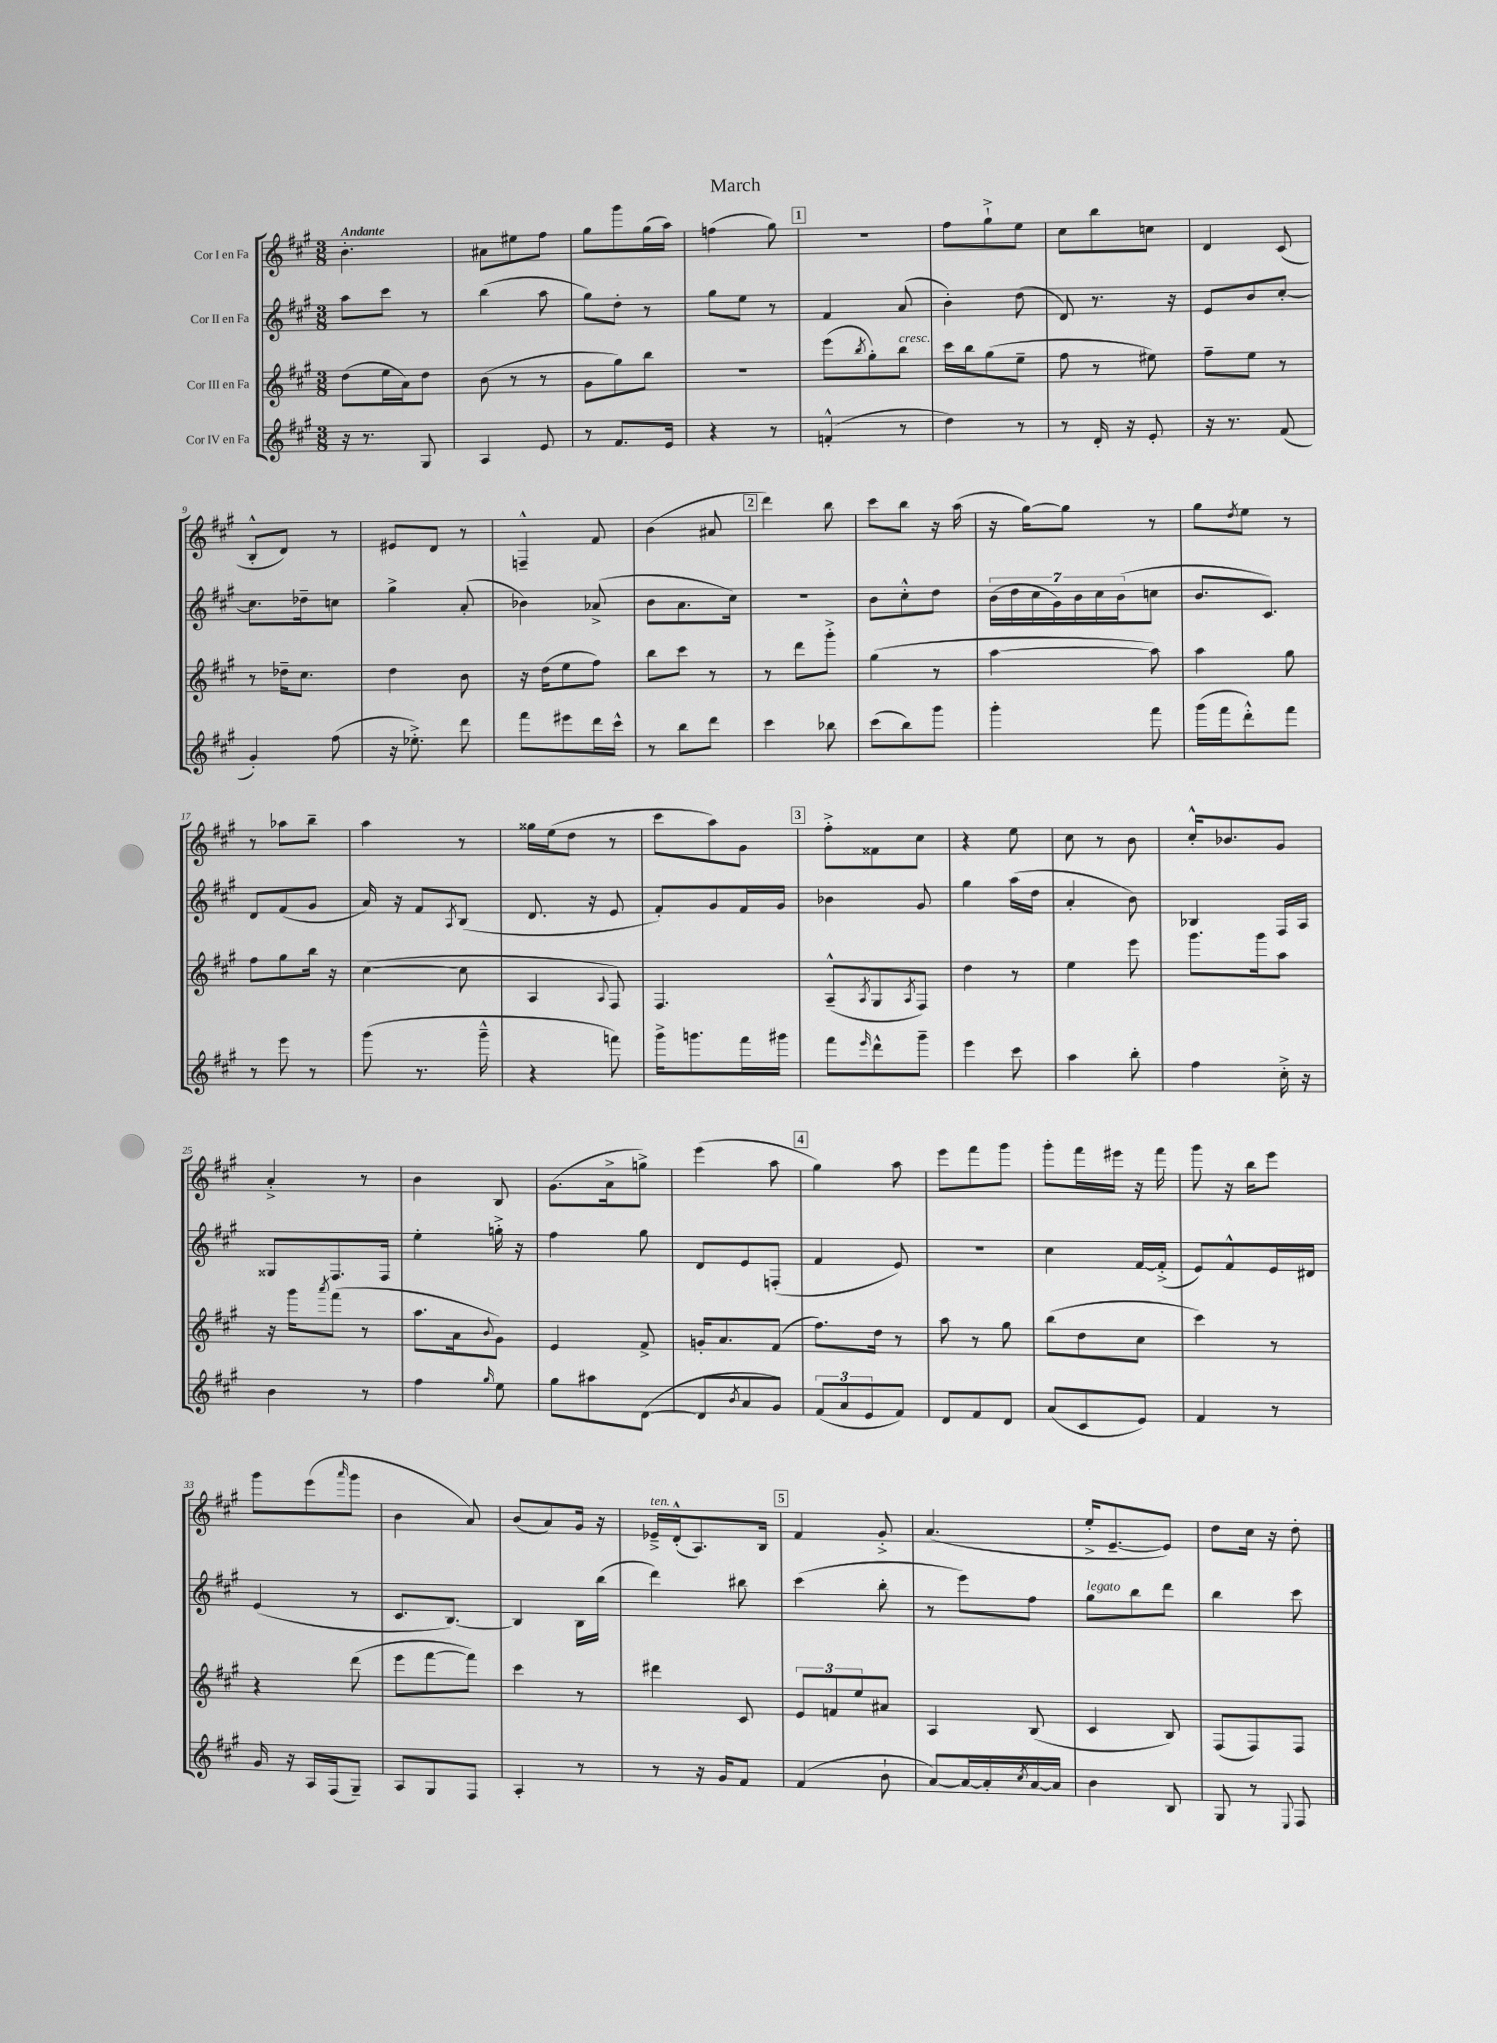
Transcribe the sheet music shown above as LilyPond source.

\header { title = "March" }
<<
\new StaffGroup <<
\new Staff = "s0" \with { instrumentName = "Cor I en Fa" } {
    \clef treble \key a \major \numericTimeSignature \time 3/8 \tempo "Andante"
    b'4.-. |
    ais'8 eis''8 fis''8 |
    gis''8 gis'''8 gis''16( a''16) |
    f''4( gis''8) |
    \mark \markup { \box "1" } R4. |
    fis''8 gis''8-!-> e''8 |
    cis''8 b''8 c''8 |
    d'4 cis'8( |
    b8-.-^ d'8) r8 |
    eis'8 d'8 r8 |
    f4---^ fis'8 |
    b'4( ais'8 |
    \mark \markup { \box "2" } d'''4) b''8 |
    cis'''8 b''8 r16 a''16( |
    r16 gis''16~) gis''8 r8 |
    gis''8 \acciaccatura { d''8 } e''8 r8 |
    r8 aes''8 b''8-- |
    a''4 r8 |
    gisis''16 e''16( d''8 r8 |
    cis'''8 a''8) gis'8 |
    \mark \markup { \box "3" } fis''8-.-> fisis'8 cis''8 |
    r4 e''8 |
    cis''8 r8 b'8 |
    cis''16-.-^ bes'8. gis'8 |
    a'4-.-> r8 |
    b'4 b8 |
    gis'8.( a'16-> g''8->) |
    e'''4( a''8 |
    \mark \markup { \box "4" } gis''4) a''8 |
    e'''8 fis'''8 gis'''8 |
    gis'''8-. fis'''16 eis'''16 r16 fis'''16 |
    gis'''8 r16 b''16 e'''8 |
    gis'''8 e'''8( \grace { a'''16 } gis'''8 |
    b'4 a'8) |
    b'8( a'8) gis'16 r16 |
    ees'16--->^\markup { \italic "ten." } d'16-.-^( a8.) b16 |
    \mark \markup { \box "5" } fis'4 gis'8-.-> |
    a'4.( |
    e''16-.-> e'8.~-- e'8) |
    d''8 cis''16 r16 d''8-. \bar "|." |
}
\new Staff = "s1" \with { instrumentName = "Cor II en Fa" } {
    \clef treble \key a \major \numericTimeSignature \time 3/8
    a''8 cis'''8 r8 |
    b''4( a''8 |
    gis''8) d''8-. r8 |
    gis''8 e''8 r8 |
    \mark \markup { \box "1" } fis'4 a'8( |
    b'4-.) d''8( |
    d'8) r8. r16 |
    e'8 b'8 cis''8~-. |
    cis''8. des''16-- c''8 |
    gis''4-> a'8-.( |
    bes'4) aes'8->( |
    b'8 a'8. cis''16) |
    \mark \markup { \box "2" } r4. |
    b'8 cis''8-.-^ d''8 |
    \tuplet 7/4 { b'16( d''16 cis''16 gis'16) b'16 cis''16 b'16( } c''8 |
    b'8. cis'8.) |
    d'8 fis'8( gis'8 |
    a'16) r16 fis'8 \acciaccatura { a8 } b8( |
    d'8. r16 e'8 |
    fis'8-.) gis'8 fis'16 gis'16 |
    \mark \markup { \box "3" } bes'4 gis'8 |
    gis''4 a''16( d''16 |
    a'4-. b'8) |
    bes4 fis16 a16 |
    gisis8 fis8. fis16 |
    e''4-. g''16-.-> r16 |
    fis''4 gis''8 |
    d'8 e'8 f8-.( |
    \mark \markup { \box "4" } fis'4 e'8) |
    R4. |
    cis''4 fis'16~ fis'16-.->( |
    e'8) fis'8-^ e'16 dis'16 |
    e'4( r8 |
    cis'8. b8.~) |
    b4 b16 b''16( |
    d'''4) bis''8 |
    \mark \markup { \box "5" } cis'''4( b''8-. |
    r8 e'''8) fis''8 |
    gis''8^\markup { \italic "legato" } b''8 d'''8 |
    b''4 cis'''8 \bar "|." |
}
\new Staff = "s2" \with { instrumentName = "Cor III en Fa" } {
    \clef treble \key a \major \numericTimeSignature \time 3/8
    d''8( e''16 a'16) d''8 |
    b'8( r8 r8 |
    gis'8 gis''8) b''8 |
    R4. |
    \mark \markup { \box "1" } e'''8( \acciaccatura { b''8 } gis''8-.) b''8^\markup { \italic "cresc." } |
    cis'''16 b''16 gis''8( e''8-- |
    fis''8 r8 eis''8) |
    fis''8-- e''8 r8 |
    r8 des''16-- cis''8. |
    d''4 b'8 |
    r16 d''16( e''8 fis''8) |
    b''8 cis'''8 r8 |
    \mark \markup { \box "2" } r8 d'''8 gis'''8-.-> |
    gis''4( r8 |
    a''4~ a''8) |
    a''4 gis''8 |
    fis''8 gis''8 b''16 r16 |
    cis''4~( cis''8 |
    a4 \appoggiatura { a8 } fis8) |
    fis4. |
    \mark \markup { \box "3" } a8---^( \acciaccatura { a8 } gis8 \acciaccatura { a8 } fis8) |
    d''4 r8 |
    e''4 e'''8 |
    gis'''8. gis'''16 a''8 |
    r16 gis'''16 \acciaccatura { a'''8 } fis'''8( r8 |
    a''8. a'16 \appoggiatura { b'8 } gis'8) |
    e'4 fis'8-> |
    g'16-. a'8. fis'8( |
    \mark \markup { \box "4" } fis''8.) d''16 r8 |
    a''8 r8 gis''8 |
    b''8( d''8 cis''8 |
    cis'''4) r8 |
    r4 d'''8( |
    e'''8 fis'''8~ fis'''8) |
    cis'''4 r8 |
    dis'''4 cis'8 |
    \mark \markup { \box "5" } \tuplet 3/2 { e'8 f'8 e''8 } ais'8 |
    a4 b8( |
    cis'4 b8) |
    fis8( fis8) fis8 \bar "|." |
}
\new Staff = "s3" \with { instrumentName = "Cor IV en Fa" } {
    \clef treble \key a \major \numericTimeSignature \time 3/8
    r16 r8. gis8 |
    a4 e'8 |
    r8 fis'8. e'16 |
    r4 r8 |
    \mark \markup { \box "1" } f'4-.-^( r8 |
    d''4) r8 |
    r8 d'16-. r16 e'8-. |
    r16 r8. fis'8( |
    gis'4-.) fis''8( |
    r16 ees''8.-.->) d'''8 |
    fis'''8 eis'''8 d'''16 cis'''16-^ |
    r8 b''8 d'''8 |
    \mark \markup { \box "2" } cis'''4 bes''8 |
    cis'''8( b''8) gis'''8 |
    gis'''4-. fis'''8 |
    gis'''16( fis'''16 d'''8-.-^) fis'''8 |
    r8 e'''8 r8 |
    gis'''8( r8. gis'''16---^ |
    r4 f'''8) |
    gis'''16-> g'''8. fis'''16 gis'''16 |
    \mark \markup { \box "3" } fis'''8 \grace { e'''16 } d'''8-^ gis'''8-- |
    e'''4 cis'''8 |
    a''4 b''8-. |
    fis''4 cis''16-.-> r16 |
    b'4 r8 |
    fis''4 \grace { gis''16 } e''8 |
    gis''8 ais''8 d'8~( |
    d'8 \acciaccatura { b'8 } a'8 gis'8) |
    \mark \markup { \box "4" } \tuplet 3/2 { fis'8( a'8 e'8 } fis'8) |
    d'8 fis'8 d'8 |
    a'8( cis'8 e'8) |
    fis'4 r8 |
    gis'16 r16 a16 fis16( gis8--) |
    a8 gis8 fis8 |
    a4-. r8 |
    r8 r16 gis'16 fis'8 |
    \mark \markup { \box "5" } fis'4( b'8-! |
    a'8~) a'16~ a'16-. \acciaccatura { cis''8 } a'16~ a'16 |
    b'4 b8 |
    gis8 r8 \appoggiatura { e8 } fis8 \bar "|." |
}
>>
>>
